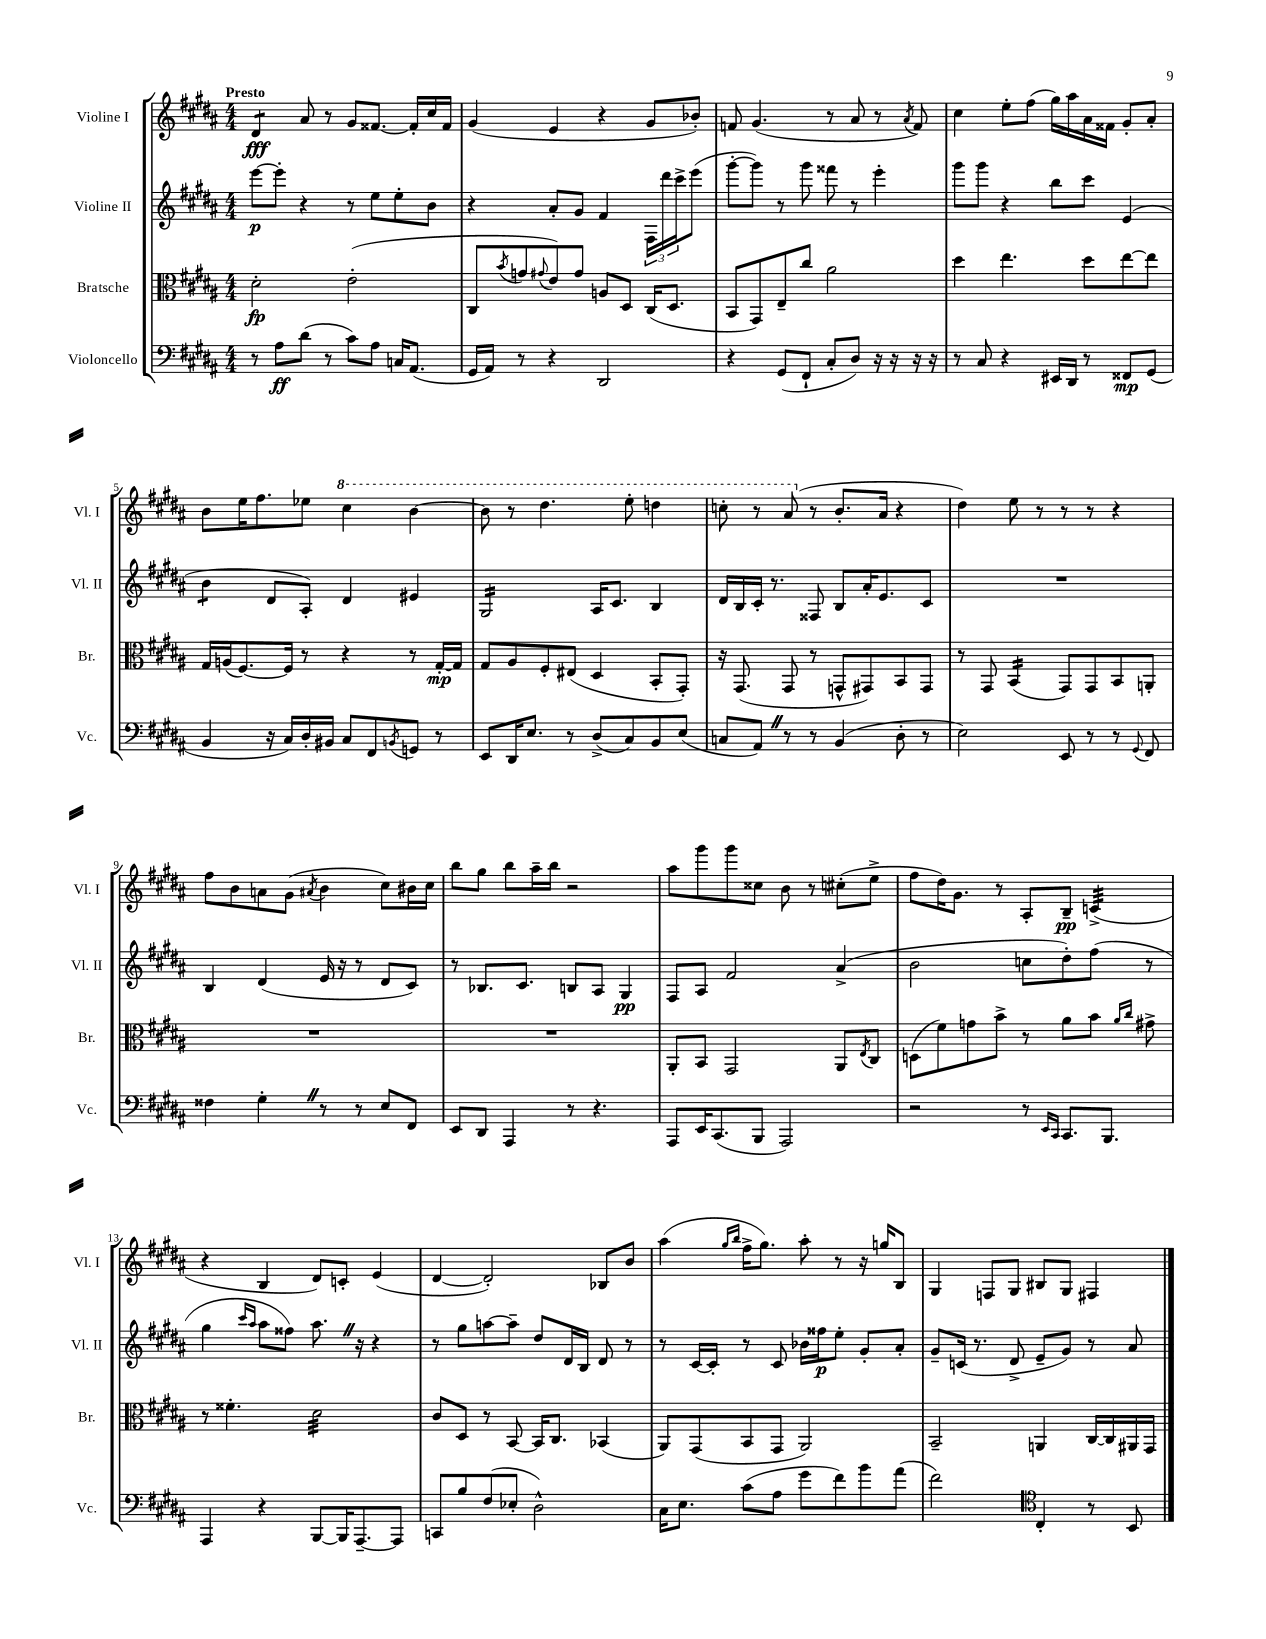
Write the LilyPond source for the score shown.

<<
\new StaffGroup <<
\new Staff = "s0" \with { instrumentName = "Violine I" shortInstrumentName = "Vl. I" } {
    \clef treble \key b \major \numericTimeSignature \time 4/4 \tempo "Presto"
    dis'4:8\fff ais'8 r8 gis'8 fisis'8.~ fisis'16-. cis''16 fisis'16 |
    gis'4( e'4 r4 gis'8 bes'8-.) |
    f'8 gis'4.( r8 ais'8 r8 \acciaccatura { ais'8 } f'8) |
    cis''4 e''8-. fis''8( gis''16) ais''16 ais'16 fisis'16 gis'8-. ais'8-. |
    b'8 e''16 fis''8. ees''8 \ottava #1 cis'''4 b''4~ |
    b''8 r8 dis'''4. e'''8-. d'''4 |
    c'''8-. r8 ais''8( \ottava #0 r8 b'8.-. ais'16 r4 |
    dis''4) e''8 r8 r8 r8 r4 |
    fis''8 b'8 a'8 gis'8( \acciaccatura { ais'8 } b'4 cis''8) bis'16 cis''16 |
    b''8 gis''8 b''8 ais''16-- b''16 r2 |
    ais''8 gis'''8 gis'''8 cisis''8 b'8 r8 cis''8-.( e''8-> |
    fis''8 dis''16) gis'8. r8 ais8-. b8--\pp c'4:32->( |
    r4 b4 dis'8) c'8-. e'4( |
    dis'4~ dis'2-.) bes8 b'8 |
    ais''4( \grace { gis''16 b''16 } fis''16-> gis''8.) ais''8-. r8 r16 g''16 b8 |
    gis4 f8 gis8 bis8 gis8 fis4 \bar "|." |
}
\new Staff = "s1" \with { instrumentName = "Violine II" shortInstrumentName = "Vl. II" } {
    \clef treble \key b \major \numericTimeSignature \time 4/4
    e'''8~\p e'''8-. r4 r8 e''8 e''8-. b'8 |
    r4 ais'8-. gis'8 fis'4 \tuplet 3/2 { fis16 dis'''16 cis'''16-> } e'''8( |
    gis'''8~-. gis'''8) r8 gis'''8 fisis'''8 r8 e'''4-. |
    gis'''8 gis'''8 r4 b''8 cis'''8 e'4( |
    b'4:8 dis'8 ais8-.) dis'4 eis'4 |
    gis2:16 ais16 cis'8. b4 |
    dis'16 b16 cis'16-. r8. fisis8 b8 ais'16-. e'8. cis'8 |
    R1 |
    b4 dis'4( e'16 r16 r8 dis'8 cis'8) |
    r8 bes8. cis'8. b8 ais8 gis4\pp |
    fis8 ais8 fis'2 ais'4->( |
    b'2 c''8 dis''8-.) fis''8( r8 |
    gis''4 \grace { cis'''16 ais''16 } ais''8 fisis''8) ais''8. \once \override BreathingSign.text = \markup { \musicglyph "scripts.caesura.straight" } \breathe r16 r4 |
    r8 gis''8 a''8~ a''8-- dis''8 dis'16 b16 dis'8 r8 |
    r8 cis'16~ cis'16-. r8 cis'8 bes'16 fisis''16\p e''8-. gis'8-. ais'8-. |
    gis'8-- c'16( r8. dis'8-> e'8-- gis'8) r8 ais'8 \bar "|." |
}
\new Staff = "s2" \with { instrumentName = "Bratsche" shortInstrumentName = "Br." } {
    \clef alto \key b \major \numericTimeSignature \time 4/4
    dis'2-.\fp e'2-.( |
    cis8 \acciaccatura { b'8 } g'8 \appoggiatura { gis'8 } e'8) gis'8 a8 dis8 cis16( dis8. |
    b,8 gis,8) e8-- cis''8 ais'2 |
    dis''4 e''4. dis''8 e''8~ e''8 |
    gis16 a16( fis8.~) fis16 r8 r4 r8 gis16~-.\mp gis16 |
    gis8 ais8 fis8-. eis8( dis4 b,8-. gis,8-.) |
    r16 gis,8.( gis,8 r8 g,8-^ gis,8) b,8 gis,8 |
    r8 gis,8 b,4:16( gis,8) gis,8 b,8 a,8-. |
    R1 |
    R1 |
    ais,8-. b,8 gis,2 ais,8 \acciaccatura { e8 } cis8 |
    d8( fis'8) g'8 b'8-> r8 ais'8 b'8 \grace { ais'16 cis''16 } gis'8-> |
    r8 fisis'4.-. dis'2:32 |
    cis'8 dis8 r8 b,8~ b,16 cis8. bes,4( |
    ais,8) gis,8( b,8 gis,8 ais,2) |
    b,2-- a,4 cis16~ cis16 ais,16 gis,16 \bar "|." |
}
\new Staff = "s3" \with { instrumentName = "Violoncello" shortInstrumentName = "Vc." } {
    \clef bass \key b \major \numericTimeSignature \time 4/4
    r8 ais8\ff dis'8( r8 cis'8) ais8 c16 ais,8.( |
    gis,16 ais,16) r8 r4 dis,2 |
    r4 gis,8( fis,8-! cis8-. dis8) r16 r16 r16 r16 |
    r8 cis8 r4 eis,16 dis,16 r8 fisis,8\mp gis,8( |
    b,4 r16 cis16) dis16-. bis,16 cis8 fis,8 \acciaccatura { b,8 } g,8 r8 |
    e,8 dis,16 e8. r8 dis8->( cis8) b,8 e8( |
    c8 ais,8) \once \override BreathingSign.text = \markup { \musicglyph "scripts.caesura.straight" } \breathe r8 r8 b,4( dis8-. r8 |
    e2) e,8 r8 r8 \appoggiatura { gis,8 } fis,8 |
    fisis4 gis4-. \once \override BreathingSign.text = \markup { \musicglyph "scripts.caesura.straight" } \breathe r8 r8 e8 fis,8 |
    e,8 dis,8 ais,,4 r8 r4. |
    ais,,8 e,16 cis,8.( b,,8 ais,,2) |
    r2 r8 \grace { e,16 cis,16 } cis,8. b,,8. |
    ais,,4 r4 b,,8~ b,,16 ais,,8.~-- ais,,8 |
    c,8 b8 fis8( ees8-. dis2-^) |
    cis16 e8. cis'8( ais8 gis'8 fis'8) b'8 ais'8( |
    fis'2) \clef tenor cis4-. r8 b,8 \bar "|." |
}
>>
>>
